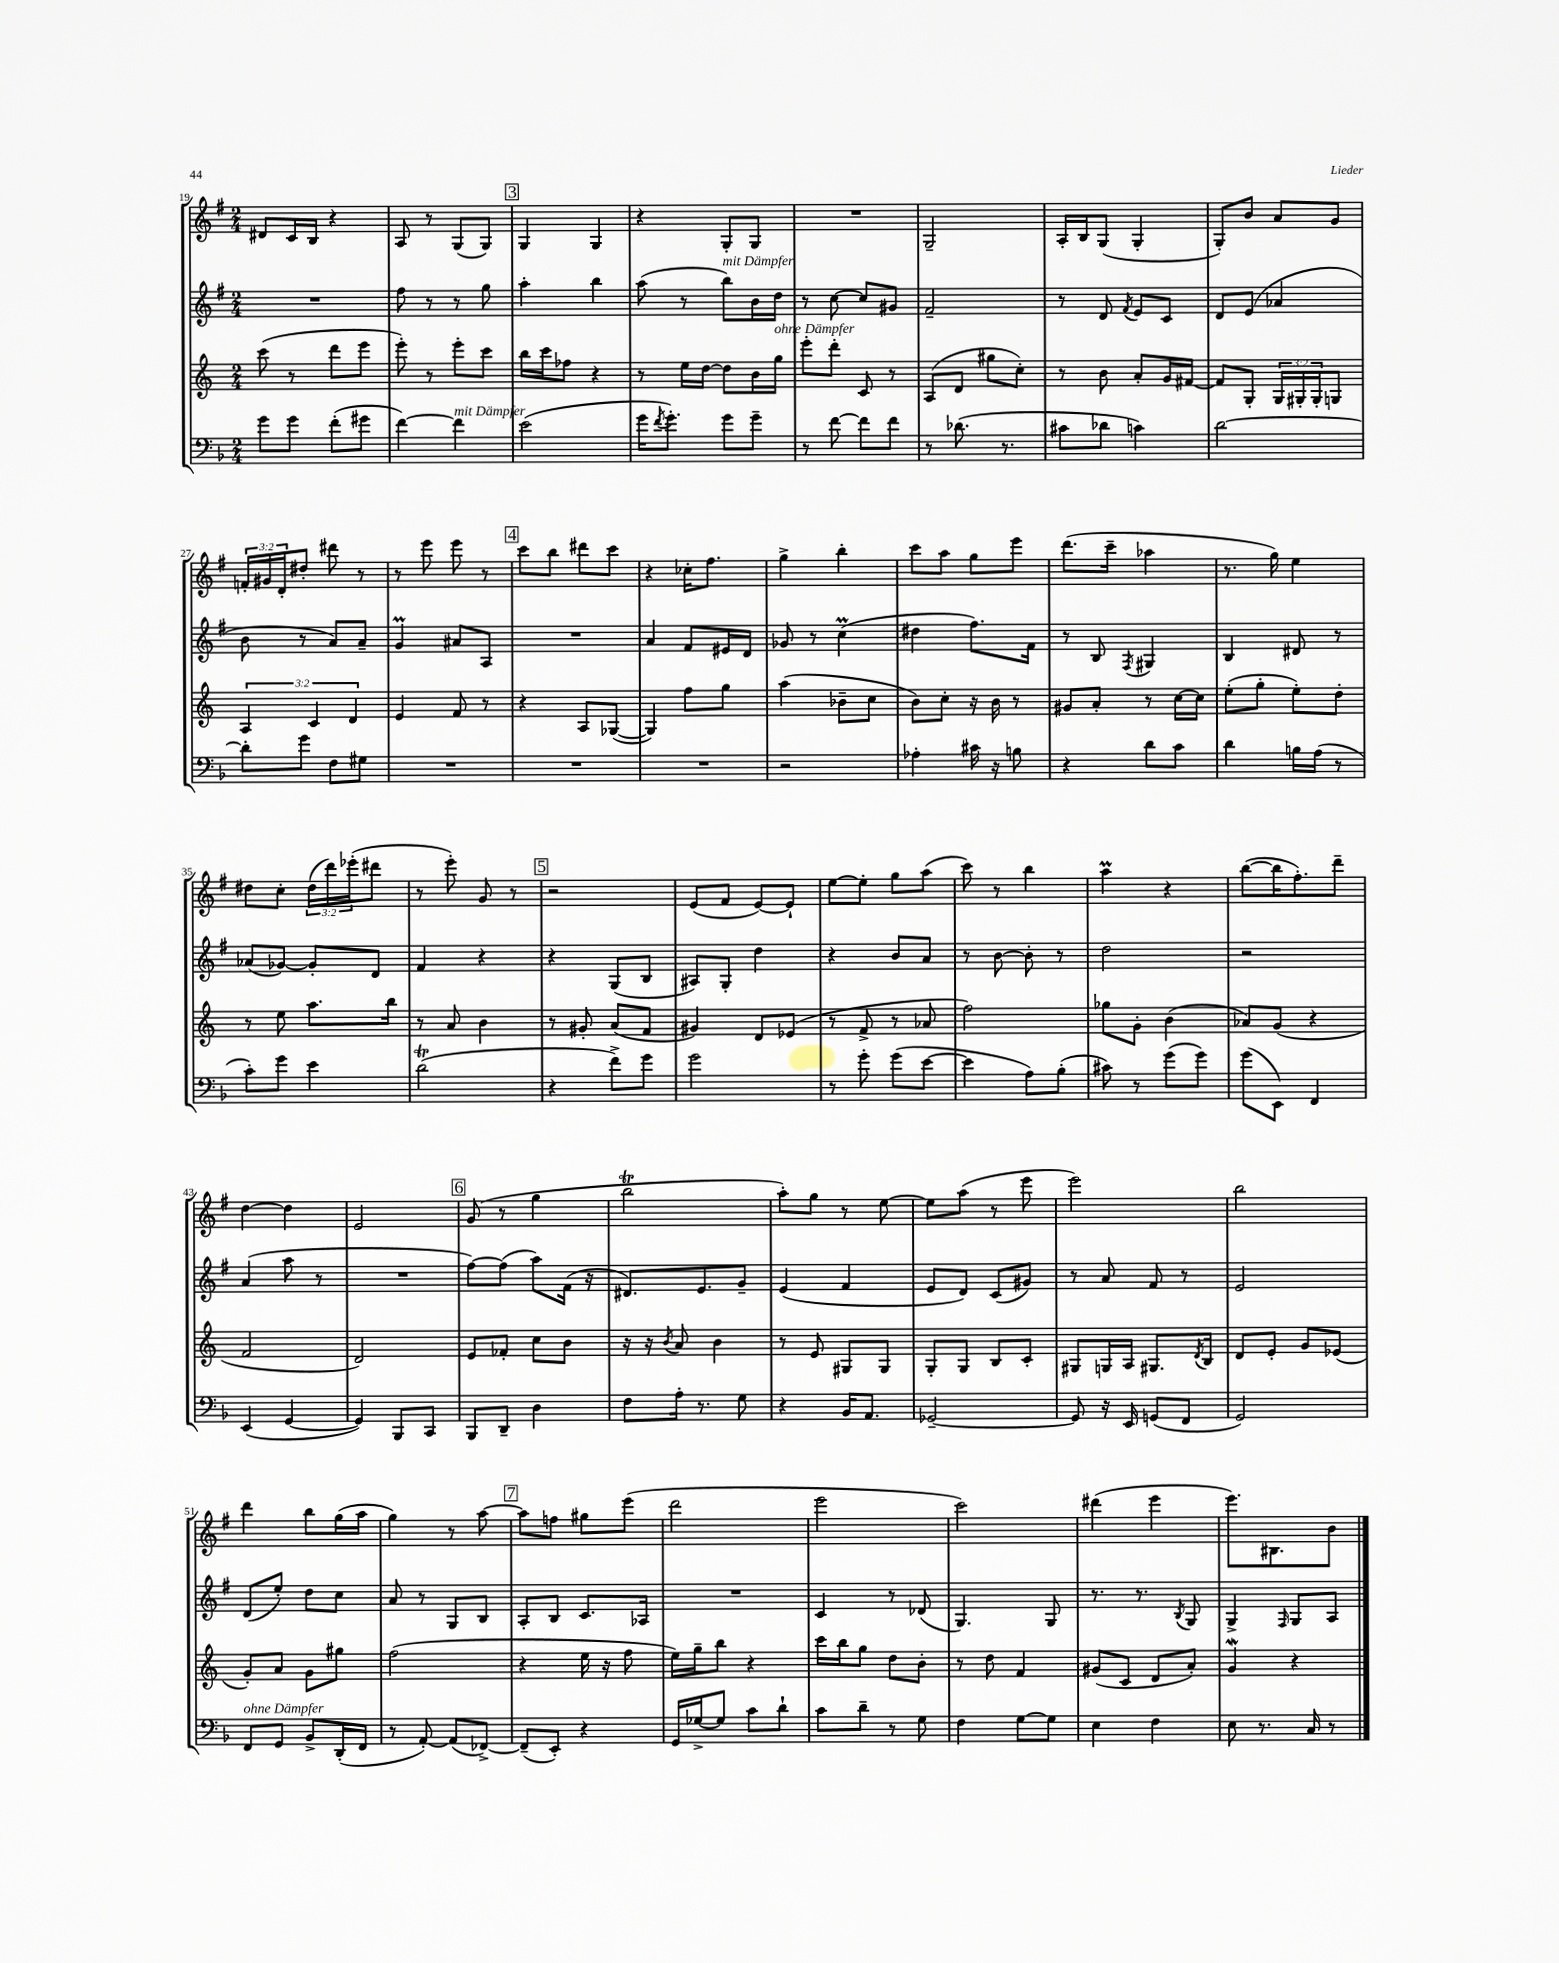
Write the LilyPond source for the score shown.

<<
\new StaffGroup <<
\new Staff = "s0" {
    \clef treble \key g \major \numericTimeSignature \time 2/4 \override Staff.TupletNumber.text = #tuplet-number::calc-fraction-text
    dis'8 c'16 b16 r4 |
    a8 r8 g8( g8) |
    \mark \markup { \box "3" } g4 g4 |
    r4 g8-. g8 |
    R2 |
    g2-- |
    a16-. b16 g8( g4-. |
    g8-.) b'8 a'8 g'8 |
    \tuplet 3/2 { f'16-. gis'16 d'16-. } dis''8-. dis'''8 r8 |
    r8 e'''8 e'''8 r8 |
    \mark \markup { \box "4" } c'''8 b''8 dis'''8 c'''8 |
    r4 ces''16-. fis''8. |
    g''4-> b''4-. |
    c'''8 a''8 g''8 e'''8 |
    d'''8.( c'''16-- aes''4 |
    r8. g''16) e''4 |
    dis''8 c''8-. \tuplet 3/2 { dis''16( d'''16) ees'''16-.( } dis'''8 |
    r8 e'''8-.) g'8 r8 |
    \mark \markup { \box "5" } r2 |
    e'8( fis'8 e'8~) e'8-! |
    e''8~ e''8-. g''8 a''8( |
    c'''8) r8 b''4 |
    a''4\prall r4 |
    b''8~( b''16 fis''8.-.) d'''8-- |
    d''4~ d''4 |
    e'2 |
    \mark \markup { \box "6" } g'8( r8 g''4 |
    b''2\trill |
    a''8-.) g''8 r8 e''8~ |
    e''8 a''8( r8 e'''8 |
    e'''2) |
    b''2 |
    d'''4 b''8 g''16( a''16 |
    g''4) r8 a''8~ |
    \mark \markup { \box "7" } a''8 f''8 gis''8 e'''8( |
    d'''2 |
    e'''2 |
    c'''2) |
    dis'''4( e'''4 |
    e'''8.) bis8. b'8 \bar "|." |
}
\new Staff = "s1" {
    \clef treble \key g \major \numericTimeSignature \time 2/4
    R2 |
    fis''8 r8 r8 g''8 |
    \mark \markup { \box "3" } a''4-. b''4 |
    a''8( r8 b''8^\markup { \italic "mit Dämpfer" }) b'16 d''16 |
    r8 c''8~ c''8 gis'8 |
    fis'2-- |
    r8 d'8 \acciaccatura { fis'8 } e'8 c'8 |
    d'8 e'8( aes'4 |
    b'8 r8 a'8) a'8-- |
    g'4\prall ais'8 a8 |
    \mark \markup { \box "4" } R2 |
    a'4 fis'8 eis'16 d'16 |
    ges'8 r8 c''4\prall( |
    dis''4 fis''8.) fis'16 |
    r8 b8 \acciaccatura { fis8 } gis4 |
    b4 dis'8 r8 |
    aes'8( ges'8~) ges'8-. d'8 |
    fis'4 r4 |
    \mark \markup { \box "5" } r4 g8( b8 |
    ais8) g8-. d''4 |
    r4 b'8 a'8 |
    r8 b'8~ b'8-. r8 |
    d''2 |
    r2 |
    a'4( a''8 r8 |
    R2 |
    \mark \markup { \box "6" } fis''8~) fis''8( a''8) fis'16( r16 |
    dis'8.) e'8. g'8-- |
    e'4( fis'4 |
    e'8 d'8) c'8( gis'8) |
    r8 a'8 fis'8 r8 |
    e'2 |
    d'8( e''8-.) d''8 c''8 |
    a'8 r8 g8 b8 |
    \mark \markup { \box "7" } a8-. b8 c'8. aes16 |
    R2 |
    c'4 r8 des'8( |
    g4.) g8 |
    r8. r8. \acciaccatura { b8 } g8 |
    g4-> \grace { fis16 } g8 a8 \bar "|." |
}
\new Staff = "s2" {
    \clef treble \key c \major \numericTimeSignature \time 2/4 \override Staff.TupletNumber.text = #tuplet-number::calc-fraction-text
    c'''8( r8 d'''8 e'''8 |
    e'''8-.) r8 e'''8-. c'''8 |
    \mark \markup { \box "3" } b''16 c'''16 fes''8 r4 |
    r8 e''16 d''16~ d''8 b'16 g''16^\markup { \italic "ohne Dämpfer" } |
    e'''8-. d'''8-. c'8 r8 |
    a8( d'8 gis''8 c''8-.) |
    r8 b'8 a'8-. g'16 fis'16~ |
    fis'8 g8-. \tuplet 3/2 { g16 gis16-. gis16-. } g8 |
    \tuplet 3/2 { a4 c'4 d'4 } |
    e'4 f'8 r8 |
    \mark \markup { \box "4" } r4 a8 ges8~( |
    ges4) f''8 g''8 |
    a''4( bes'8-- c''8 |
    b'8) c''8-. r16 b'16 r8 |
    gis'8 a'8-. r8 c''16~ c''16 |
    e''8-.( g''8-. e''8-.) d''8-. |
    r8 e''8 a''8. b''16 |
    r8 a'8 b'4 |
    \mark \markup { \box "5" } r8 gis'8-. a'8( f'8 |
    gis'4) d'8 ees'8( |
    r8 f'8-> r8 aes'8 |
    f''2) |
    ges''8 g'8-. b'4( |
    aes'8) g'8( r4 |
    f'2 |
    d'2) |
    \mark \markup { \box "6" } e'8 fes'8-. c''8 b'8 |
    r16 r16 \acciaccatura { b'8 } a'8 b'4 |
    r8 e'8 gis8 gis8 |
    g8-. g8 b8 c'8-. |
    gis8 g16 a16 gis8. \acciaccatura { d'8 } b16 |
    d'8 e'8-. g'8 ees'8( |
    g'8-.) a'8 g'8 gis''8 |
    f''2( |
    \mark \markup { \box "7" } r4 e''16 r16 f''8 |
    e''16) g''16-- b''8 r4 |
    c'''16 b''16 g''8 d''8 b'8-. |
    r8 d''8 f'4 |
    gis'8( c'8 d'8 a'8-.) |
    g'4\mordent r4 \bar "|." |
}
\new Staff = "s3" {
    \clef bass \key f \major \numericTimeSignature \time 2/4
    g'8 g'8 f'8-.( gis'8 |
    f'4~) f'4^\markup { \italic "mit Dämpfer" } |
    \mark \markup { \box "3" } e'2( |
    g'16 \acciaccatura { f'8 } g'8.-.) g'8 g'8-- |
    r8 f'8~ f'8 f'8 |
    r8 des'8.( r8. |
    cis'8 des'8 c'4) |
    d'2~ |
    d'8-. g'8 f8 gis8 |
    R2 |
    \mark \markup { \box "4" } R2 |
    R2 |
    r2 |
    aes4-. cis'16 r16 b8 |
    r4 d'8 c'8 |
    d'4 b16 a16( r8 |
    c'8-.) g'8 e'4 |
    d'2\trill( |
    \mark \markup { \box "5" } r4 f'8->) g'8 |
    g'2 |
    r8 g'8-. g'8( e'8~ |
    e'4 a8) bes8-.( |
    cis'8) r8 g'8( g'8) |
    g'8( e,8) f,4 |
    e,4( g,4~ |
    g,4) bes,,8 c,8 |
    \mark \markup { \box "6" } bes,,8 d,8-- d4 |
    f8 a16-. r8. g8 |
    r4 bes,16 a,8. |
    ges,2~-- |
    ges,8 r16 e,16 g,8( f,8 |
    g,2) |
    f,8^\markup { \italic "ohne Dämpfer" } g,8 bes,8-> d,16-.( f,16 |
    r8 a,8~-.) a,8( fes,8~->) |
    \mark \markup { \box "7" } fes,8--( e,8-.) r4 |
    g,16 ges16~-> ges8 c'8 d'8-! |
    c'8 d'8-- r8 g8 |
    f4 g8~ g8 |
    e4 f4 |
    e8 r8. c16 r8 \bar "|." |
}
>>
>>
\layout { \context { \Score currentBarNumber = #19 } }
